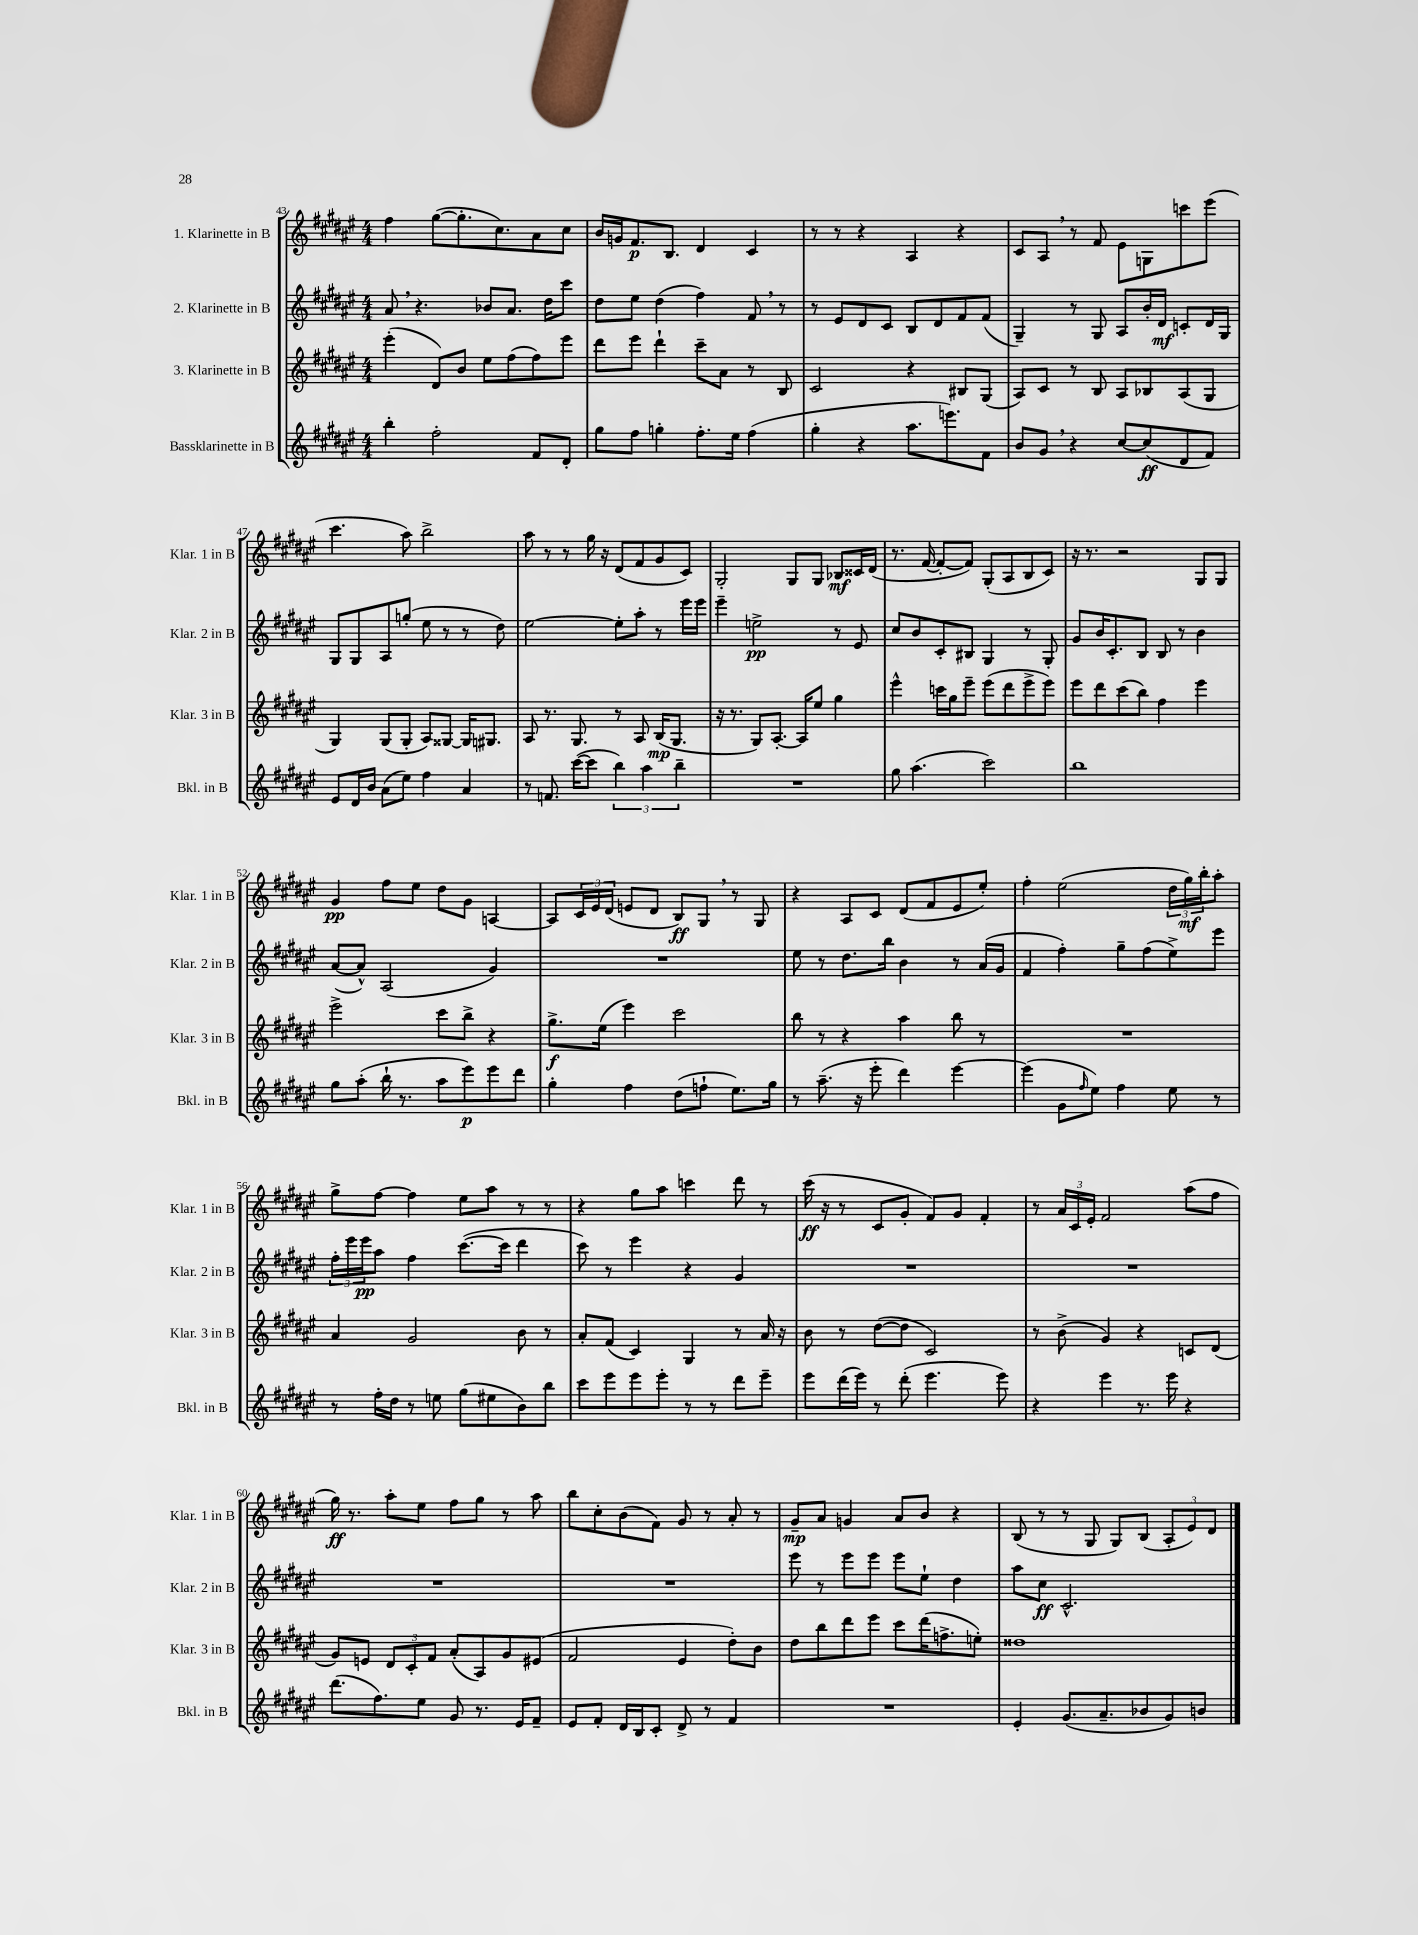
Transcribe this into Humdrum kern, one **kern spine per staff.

**kern	**dynam	**kern	**dynam	**kern	**dynam	**kern	**dynam
*part4	*part4	*part3	*part3	*part2	*part2	*part1	*part1
*staff4	*staff4	*staff3	*staff3	*staff2	*staff2	*staff1	*staff1
*I"Bassklarinette in B	*	*I"3. Klarinette in B	*	*I"2. Klarinette in B	*	*I"1. Klarinette in B	*
*I'Bkl. in B	*	*I'Klar. 3 in B	*	*I'Klar. 2 in B	*	*I'Klar. 1 in B	*
*clefG2	*	*clefG2	*	*clefG2	*	*clefG2	*
*k[f#c#g#d#a#e#]	*	*k[f#c#g#d#a#e#]	*	*k[f#c#g#d#a#e#]	*	*k[f#c#g#d#a#e#]	*
*M4/4	*	*M4/4	*	*M4/4	*	*M4/4	*
=43	=43	=43	=43	=43	=43	=43	=43
4bb'\	.	(4eee#'\	.	8a#,/	.	4ff#\	.
.	.	.	.	4.r	.	.	.
2ff#'\	.	8d#/L)	.	.	.	([8gg#\L	.
.	.	8b/J	.	.	.	8.gg#'\]	.
.	.	8ee#\L	.	8b-X/L	.	.	.
.	.	.	.	.	.	8.cc#\)	.
.	.	(8ff#\	.	8.a#/J	.	.	.
8f#/L	.	8ff#\)	.	.	.	8a#\	.
.	.	.	.	16dd#\KL	.	.	.
8d#'/J	.	8eee#\J	.	8ccc#\J	.	8cc#\J	.
=44	=44	=44	=44	=44	=44	=44	=44
8gg#\L	.	8ddd#\L	.	8dd#\L	.	16b/LL	.
.	.	.	.	.	.	16gn/J	.
8ff#\J	.	8eee#\J	.	8ee#\J	.	8.f#/	p
4ggn'\	.	4ddd#`\	.	(4dd#\	.	.	.
.	.	.	.	.	.	8.B/J	.
8.ff#'\L	.	8ccc#~\L	.	4ff#\)	.	4d#/	.
.	.	8a#\J	.	.	.	.	.
16ee#\Jk	.	.	.	.	.	.	.
(4ff#\	.	8r	.	8f#,/	.	4c#/	.
.	.	8B/	.	8r	.	.	.
=45	=45	=45	=45	=45	=45	=45	=45
4gg#'\	.	2c#/	.	8r	.	8r	.
.	.	.	.	8e#/L	.	8r	.
4r	.	.	.	8d#/	.	4r	.
.	.	.	.	8c#/J	.	.	.
8.aa#\L	.	4r	.	8B/L	.	4A#/	.
.	.	.	.	8d#/	.	.	.
8.eeen\)	.	.	.	.	.	.	.
.	.	8B#X/L	.	8f#/	.	4r	.
8f#\J	.	(8G#/J	.	(8f#/J	.	.	.
=46	=46	=46	=46	=46	=46	=46	=46
8b/L	.	8A#/L)	.	4G#~/)	.	8c#/L	.
8g#,/J	.	8c#/J	.	.	.	8A#,/J	.
4r	.	8r	.	8r	.	8r	.
.	.	8B/	.	8G#/	.	8f#/	.
[8cc#/L	.	8A#/L	.	8A#/L	.	8e#\L	.
(8cc#/]	ff	8B-X/	.	16b'/L	.	8Gn\	.
.	.	.	.	16d#/JJ	mf	.	.
8d#/	.	(8A#/	.	8cn'/L	.	8cccn\	.
8f#/J)	.	8G#/J	.	16d#/L	.	(8eee#\J	.
.	.	.	.	16G#/JJ	.	.	.
!!LO:LB:g=z
=47	=47	=47	=47	=47	=47	=47	=47
8e#/L	.	4G#/)	.	8G#/L	.	4.ccc#\	.
16d#/L	.	.	.	8G#/	.	.	.
16b/JJ	.	.	.	.	.	.	.
(8a#\L	.	(8G#/L	.	8A#/	.	.	.
8ee#\J)	.	8G#'/J	.	(8ggn'/J	.	8aa#\)	.
4ff#\	.	8A#/L)	.	8ee#\	.	2bb^\	.
.	.	[8G##X/J	.	8r	.	.	.
4a#/	.	16G##/KL]	.	8r	.	.	.
.	.	8.G#X/J	.	.	.	.	.
.	.	.	.	8dd#\)	.	.	.
=48	=48	=48	=48	=48	=48	=48	=48
8r	.	8A#/	.	[2ee#\	.	8aa#\	.
8.fn/	.	8.r	.	.	.	8r	.
.	.	.	.	.	.	8r	.
([16ccc#\KL	.	8.G#/	.	.	.	.	.
8ccc#\J]	.	.	.	.	.	16gg#\	.
.	.	.	.	.	.	16r	.
6bb\)	.	8r	.	8ee#'\L]	.	(8d#/L	.
.	.	8A#/	.	8aa#'\J	.	8f#/	.
6aa#\	.	.	.	.	.	.	.
.	.	(16B/KL	mp	8r	.	8g#/	.
.	.	8.G#/J	.	.	.	.	.
6bb~\	.	.	.	.	.	.	.
.	.	.	.	16eee#\LL	.	8c#/J)	.
.	.	.	.	16eee#\JJ	.	.	.
=49	=49	=49	=49	=49	=49	=49	=49
1r	.	16r	.	4eee#~\	.	2G#'/	.
.	.	8.r	.	.	.	.	.
.	.	8G#/L)	.	2een^\	pp	.	.
.	.	[8.A#'/J	.	.	.	.	.
.	.	.	.	.	.	8G#/L	.
.	.	16A#/KL]	.	.	.	.	.
.	.	8ee#/J	.	.	.	8G#/J	.
.	.	4gg#\	.	8r	.	8B-X/L	mf
.	.	.	.	8e#/	.	16c##X/L	.
.	.	.	.	.	.	(16d#/JJ	.
=50	=50	=50	=50	=50	=50	=50	=50
8gg#\	.	4eee#^^\	.	8cc#/L	.	8.r	.
(4.aa#\	.	.	.	8b/	.	.	.
.	.	.	.	.	.	[16f#/	.
.	.	16cccn\LL	.	8c#'/	.	8f#'/L_	.
.	.	16gg#\J	.	.	.	.	.
.	.	8eee#~\J	.	8B#X/J	.	8f#/J])	.
2ccc#\)	.	(8eee#\L	.	4G#/	.	(8G#'/L	.
.	.	8ddd#\	.	.	.	8A#/	.
.	.	8eee#^\	.	8r	.	8B/	.
.	.	8eee#\J)	.	8G#'/	.	8c#/J)	.
=51	=51	=51	=51	=51	=51	=51	=51
1bb	.	8eee#\L	.	8g#/L	.	16r	.
.	.	.	.	.	.	8.r	.
.	.	8ddd#\	.	16b/K	.	.	.
.	.	.	.	8.c#'/	.	.	.
.	.	(8ccc#\	.	.	.	2r	.
.	.	8bb\J)	.	8B/J	.	.	.
.	.	4ff#\	.	8B/	.	.	.
.	.	.	.	8r	.	.	.
.	.	4eee#\	.	4b\	.	8G#/L	.
.	.	.	.	.	.	8G#/J	.
!!LO:LB:g=z
=52	=52	=52	=52	=52	=52	=52	=52
8gg#\L	.	2eee#^\	.	([8a#/L	.	4g#/	pp
(8aa#'\J	.	.	.	8a#^^/J])	.	.	.
16bb`\	.	.	.	(2A#/	.	8ff#\L	.
8.r	.	.	.	.	.	.	.
.	.	.	.	.	.	8ee#\J	.
8aa#\L	.	8ccc#\L	.	.	.	8dd#\L	.
8eee#\)	p	8bb^\J	.	.	.	8g#\J	.
8eee#\	.	4r	.	4g#/)	.	[4An/	.
8ddd#\J	.	.	.	.	.	.	.
=53	=53	=53	=53	=53	=53	=53	=53
4gg#'\	.	8.gg#^\L	f	1r	.	8A/L]	.
.	.	.	.	.	.	24c#/L	.
.	.	.	.	.	.	24e#/	.
.	.	(16ee#\Jk	.	.	.	.	.
.	.	.	.	.	.	(24d#/JJ	.
4ff#\	.	4eee#\)	.	.	.	8en/L	.
.	.	.	.	.	.	8d#/J	.
(8dd#\L	.	2ccc#\	.	.	.	8B/L)	ff
8ffn`\J	.	.	.	.	.	8G#,/J	.
8.ee#\L)	.	.	.	.	.	8r	.
.	.	.	.	.	.	8G#/	.
16gg#\Jk	.	.	.	.	.	.	.
=54	=54	=54	=54	=54	=54	=54	=54
8r	.	8bb\	.	8ee#\	.	4r	.
(8.aa#~\	.	8r	.	8r	.	.	.
.	.	4r	.	8.dd#\L	.	8A#/L	.
16r	.	.	.	.	.	.	.
8eee#'\	.	.	.	.	.	8c#/J	.
.	.	.	.	16bb\Jk	.	.	.
4ddd#\)	.	4aa#\	.	4b\	.	(8d#/L	.
.	.	.	.	.	.	8f#/	.
[4eee#\	.	8bb\	.	8r	.	8e#/	.
.	.	8r	.	(16a#/LL	.	8ee#'/J)	.
.	.	.	.	16g#/JJ	.	.	.
=55	=55	=55	=55	=55	=55	=55	=55
(4eee#\]	.	1r	.	4f#/	.	4ff#'\	.
8g#\L	.	.	.	4ff#'\)	.	(2ee#\	.
16qqff#/	.	.	.	.	.	.	.
8ee#\J)	.	.	.	.	.	.	.
4ff#\	.	.	.	8gg#~\L	.	.	.
.	.	.	.	(8ff#\	.	.	.
8ee#\	.	.	.	8ee#^\)	.	24dd#\LL	.
.	.	.	.	.	.	24gg#\)	mf
.	.	.	.	.	.	24bb'\J	.
8r	.	.	.	8eee#\J	.	8aa#'\J	.
!!LO:LB:g=z
=56	=56	=56	=56	=56	=56	=56	=56
8r	.	4a#/	.	24ff#'\LL	.	8gg#^\L	.
.	.	.	.	24eee#\	.	.	.
.	.	.	.	24eee#\J	pp	.	.
16ff#'\LL	.	.	.	8aa#\J	.	[8ff#\J	.
16dd#\JJ	.	.	.	.	.	.	.
8r	.	2g#/	.	4ff#\	.	4ff#\]	.
8een\	.	.	.	.	.	.	.
(8gg#\L	.	.	.	([8.ccc#\L	.	8ee#\L	.
8ee#X\	.	.	.	.	.	8aa#\J	.
.	.	.	.	16ccc#\Jk]	.	.	.
8b\)	.	8b\	.	4ddd#\	.	8r	.
8bb\J	.	8r	.	.	.	8r	.
=57	=57	=57	=57	=57	=57	=57	=57
8ccc#\L	.	8a#'/L	.	8ccc#\)	.	4r	.
8eee#\	.	(8f#/J	.	8r	.	.	.
8eee#\	.	4c#/)	.	4eee#\	.	8gg#\L	.
8eee#'\J	.	.	.	.	.	8aa#\J	.
8r	.	4G#/	.	4r	.	4cccn\	.
8r	.	.	.	.	.	.	.
8ddd#\L	.	8r	.	4g#/	.	8ddd#\	.
8eee#~\J	.	16a#/	.	.	.	8r	.
.	.	16r	.	.	.	.	.
=58	=58	=58	=58	=58	=58	=58	=58
8eee#\L	.	8b\	.	1r	.	(16ccc#\	ff
.	.	.	.	.	.	16r	.
(16ddd#\L	.	8r	.	.	.	8r	.
16eee#\JJ)	.	.	.	.	.	.	.
8r	.	([8dd#\L	.	.	.	8c#/L	.
(8ddd#'\	.	8dd#\J]	.	.	.	8g#'/J	.
4.eee#\	.	2c#/)	.	.	.	8f#/L)	.
.	.	.	.	.	.	8g#/J	.
.	.	.	.	.	.	4f#'/	.
8eee#\)	.	.	.	.	.	.	.
=59	=59	=59	=59	=59	=59	=59	=59
4r	.	8r	.	1r	.	8r	.
.	.	(8b^\	.	.	.	24a#/LL	.
.	.	.	.	.	.	24c#/	.
.	.	.	.	.	.	24e#'/JJ	.
4eee#\	.	4g#/)	.	.	.	2f#/	.
8.r	.	4r	.	.	.	.	.
16eee#\	.	.	.	.	.	.	.
4r	.	8cn/L	.	.	.	(8aa#\L	.
.	.	(8d#/J	.	.	.	8ff#\J	.
!!LO:LB:g=z
=60	=60	=60	=60	=60	=60	=60	=60
(8.ddd#\L	.	8g#/L)	.	1r	.	16gg#\)	ff
.	.	.	.	.	.	8.r	.
.	.	8en/J	.	.	.	.	.
8.ff#\)	.	.	.	.	.	.	.
.	.	12d#/L	.	.	.	8aa#'\L	.
.	.	12c#'/	.	.	.	.	.
8ee#\J	.	.	.	.	.	8ee#\J	.
.	.	12f#/J	.	.	.	.	.
8g#/	.	(8a#'/L	.	.	.	8ff#\L	.
8.r	.	8A#/)	.	.	.	8gg#\J	.
.	.	8g#/	.	.	.	8r	.
16e#/KL	.	.	.	.	.	.	.
8f#~/J	.	(8e#X/J	.	.	.	8aa#\	.
=61	=61	=61	=61	=61	=61	=61	=61
8e#/L	.	2f#/	.	1r	.	8bb\L	.
8f#'/J	.	.	.	.	.	8cc#'\	.
16d#/LL	.	.	.	.	.	(8b\	.
16B/J	.	.	.	.	.	.	.
8c#'/J	.	.	.	.	.	8f#\J)	.
8d#^/	.	4e#/	.	.	.	8g#/	.
8r	.	.	.	.	.	8r	.
4f#/	.	8dd#'\L)	.	.	.	8a#'/	.
.	.	8b\J	.	.	.	8r	.
=62	=62	=62	=62	=62	=62	=62	=62
1r	.	8dd#\L	.	8eee#\	.	8g#~/L	mp
.	.	8bb\	.	8r	.	8a#/J	.
.	.	8ddd#\	.	8eee#\L	.	4gn/	.
.	.	8eee#\J	.	8eee#\J	.	.	.
.	.	8ccc#\L	.	8eee#\L	.	8a#/L	.
.	.	(16ddd#\K	.	8ee#`\J	.	8b/J	.
.	.	8.ffn^\	.	.	.	.	.
.	.	.	.	4dd#\	.	4r	.
.	.	8een'\J)	.	.	.	.	.
=63	=63	=63	=63	=63	=63	=63	=63
4e#'/	.	1dd##X	.	8aa#\L	.	(8B/	.
.	.	.	.	8cc#\J	ff	8r	.
(8.g#/L	.	.	.	2.c#^^/	.	8r	.
.	.	.	.	.	.	8G#/	.
8.a#~/	.	.	.	.	.	.	.
.	.	.	.	.	.	8G#/L)	.
8b-X/	.	.	.	.	.	(8B/J	.
8g#/)	.	.	.	.	.	12A#'/L	.
.	.	.	.	.	.	12e#/)	.
8bn/J	.	.	.	.	.	.	.
.	.	.	.	.	.	12d#/J	.
==	==	==	==	==	==	==	==
*-	*-	*-	*-	*-	*-	*-	*-
